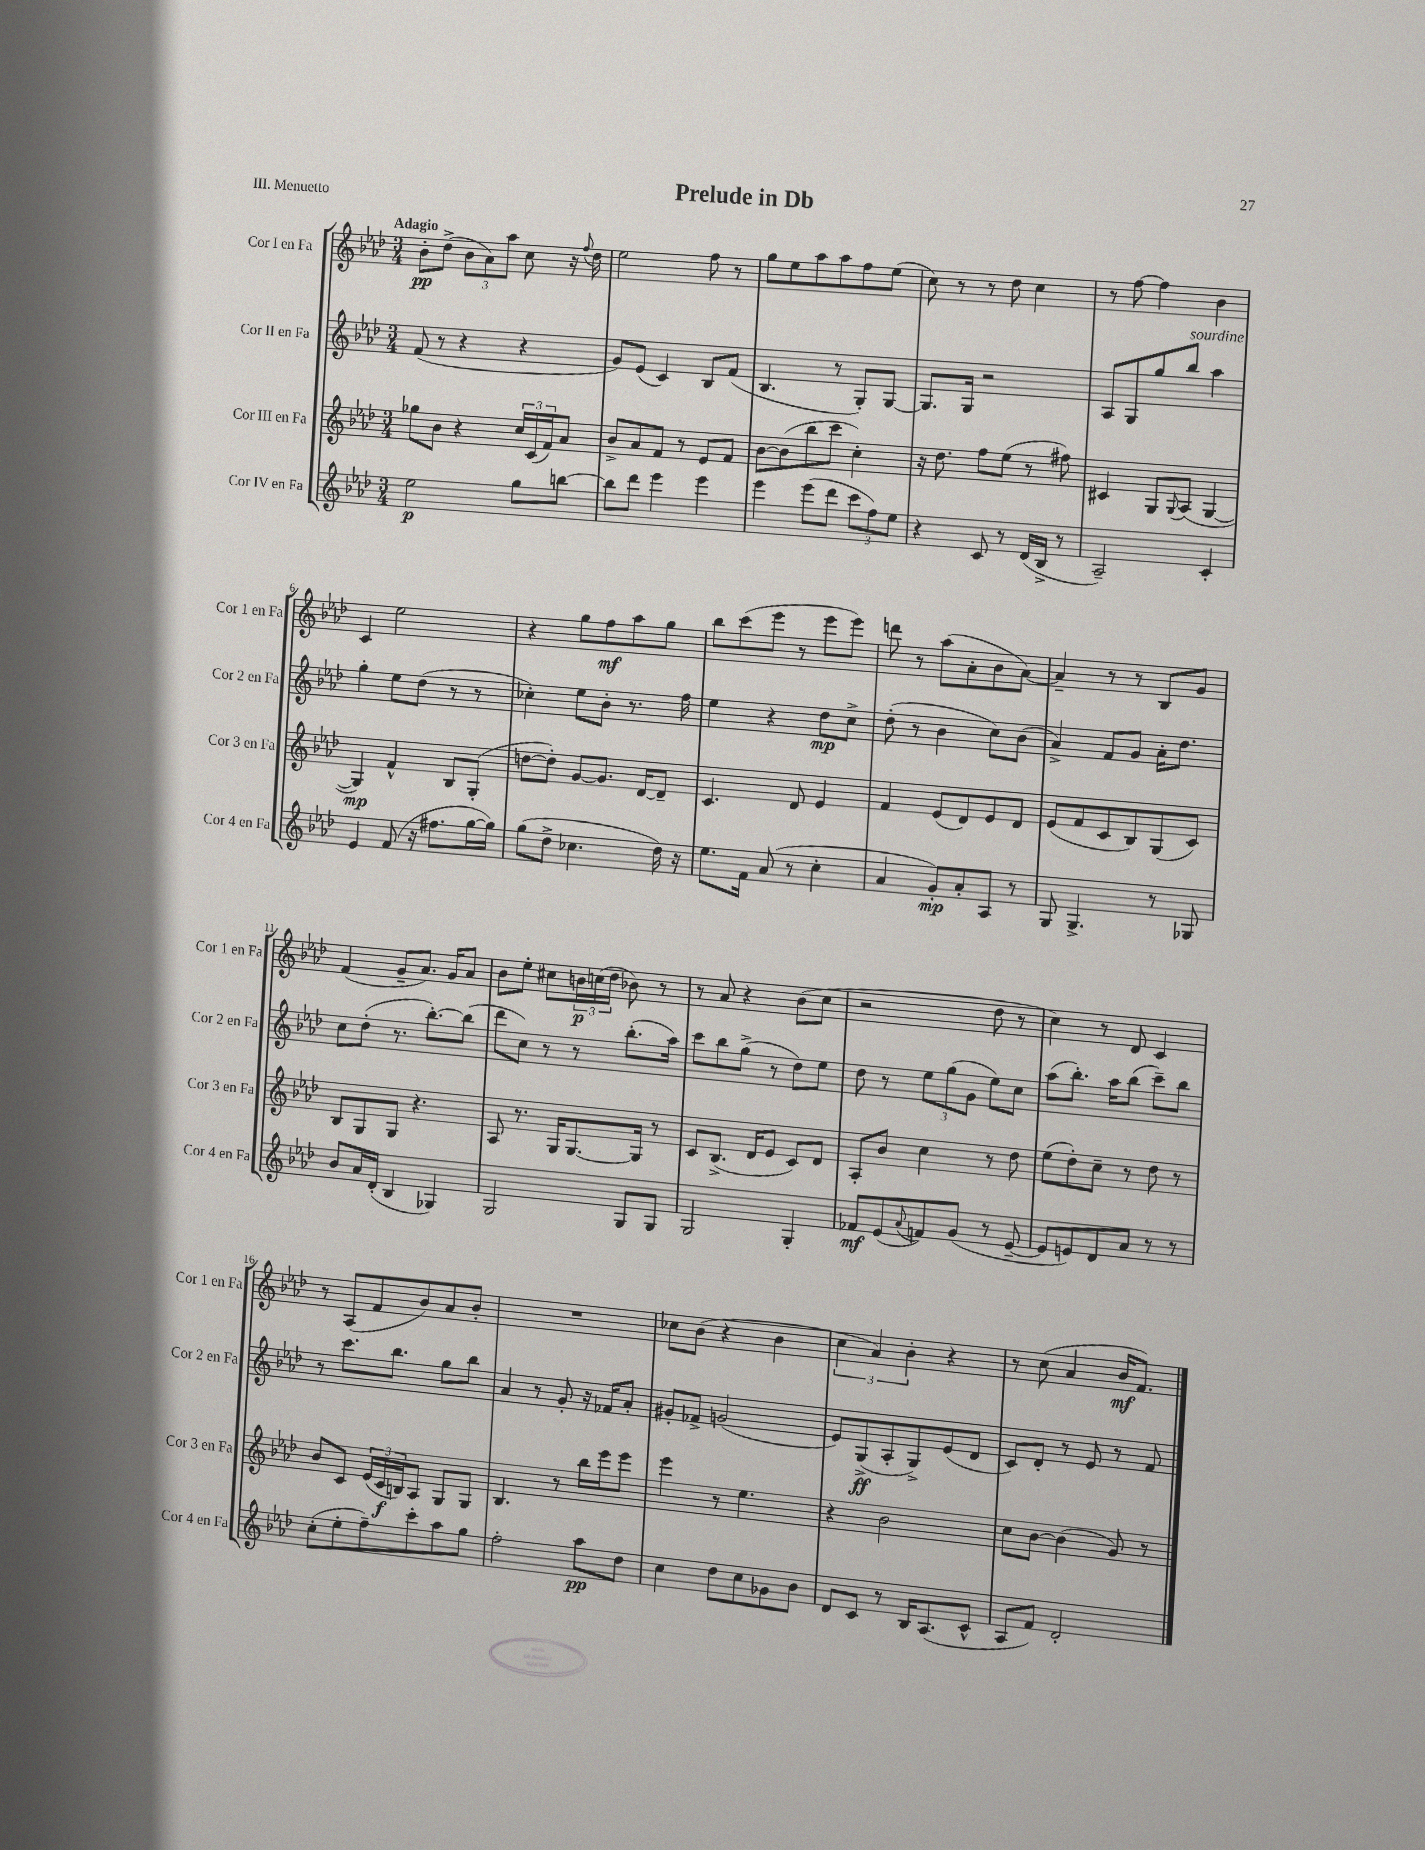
\header { title = "Prelude in Db" piece = "III. Menuetto" }
<<
\new StaffGroup <<
\new Staff = "s0" \with { instrumentName = "Cor I en Fa" shortInstrumentName = "Cor 1 en Fa" } {
    \clef treble \key aes \major \numericTimeSignature \time 3/4 \tempo "Adagio"
    bes'8-.\pp des''8->( \tuplet 3/2 { bes'8 aes'8) aes''8 } c''8 r16 \appoggiatura { f''8 } des''16 |
    ees''2 f''8 r8 |
    g''8 ees''8 aes''8 aes''8 f''8 ees''8( |
    c''8) r8 r8 des''8 c''4 |
    r8 f''8~ f''4 bes'4 |
    c'4 ees''2 |
    r4 g''8 f''8\mf aes''8 g''8 |
    bes''8 c'''8( ees'''8 r8 ees'''8 ees'''8) |
    d'''8 r8 aes''8( aes'8-. bes'8 aes'8~) |
    aes'4-- r8 r8 bes8 g'8 |
    f'4( g'8-- aes'8.) g'16 aes'8 |
    bes'8 ees''8-. cis''8 \tuplet 3/2 { b'16\p c''16( des''16 } bes'8) r8 |
    r8 aes'8 r4 bes'8( c''8 |
    r2 des''8 r8 |
    c''4) r8 des'8 c'4 |
    r8 aes8( f'8 bes'8) aes'8 bes'8-. |
    R2. |
    ces''8 bes'8( r4 bes'4 |
    \tuplet 3/2 { c''4 aes'4) bes'4-. } r4 |
    r8 c''8( aes'4 bes'16\mf f'8.) \bar "|." |
}
\new Staff = "s1" \with { instrumentName = "Cor II en Fa" shortInstrumentName = "Cor 2 en Fa" } {
    \clef treble \key aes \major \numericTimeSignature \time 3/4
    f'8( r8 r4 r4 |
    g'8) ees'8( c'4) bes8 f'8( |
    bes4. r8 g8-.) g8~ |
    g8. g16 r2 |
    aes8 g8 g''8 bes''8^\markup { \italic "sourdine" } aes''4 |
    g''4-. ees''8 des''8( r8 r8 |
    ces''4-.) ees''8 bes'8-. r8. f''16 |
    ees''4 r4 des''8\mp c''8-> |
    des''8-.( r8 bes'4 c''8) bes'8( |
    aes'4->) f'8 g'8 aes'16-. des''8. |
    c''8 des''8-.( r8. bes''8.~-.) bes''8( |
    des'''8 c''8) r8 r8 bes''8.-.( aes''16) |
    c'''8 bes''8 g''8->( r8 des''8) ees''8 |
    des''8 r8 \tuplet 3/2 { ees''8 g''8( g'8 } ees''8) c''8 |
    aes''8( bes''8.-.) aes''16 bes''8( c'''8--) bes''8 |
    r8 c'''8. bes''8. g''8 bes''8 |
    aes'4 r8 g'8-. r16 fes'16 aes'8-. |
    gis'8-. fes'8-> g'2( |
    ees'8) g8->\ff( aes8-. g8->) ees'8( des'8 |
    c'8) des'8-. r8 ees'8 r8 f'8 \bar "|." |
}
\new Staff = "s2" \with { instrumentName = "Cor III en Fa" shortInstrumentName = "Cor 3 en Fa" } {
    \clef treble \key aes \major \numericTimeSignature \time 3/4
    ges''8 bes'8 r4 \tuplet 3/2 { c''16 c'16( f'16) } aes'8 |
    bes'8-> aes'8 f'8 r8 ees'8 f'8 |
    bes'8~ bes'8( bes''8 c'''8 c''4-.) |
    r16 des''8. f''8 ees''8( r8 fis''8) |
    cis'4 g8 \appoggiatura { g8 } aes8( g4~ |
    g4\mp) f'4-^ bes8 g8-.( |
    d''8~ d''8-.) g'8~ g'8. des'16~ des'8-- |
    c'4. des'8 ees'4 |
    f'4 ees'8( des'8) ees'8 des'8 |
    ees'8( f'8 c'8 bes8) g8( c'8) |
    bes8 g8 g8 r4. |
    aes8 r8. g16 g8.~ g16 r8 |
    c'8 bes8.->( des'16 ees'8 c'8) des'8 |
    aes8-. bes'8 c''4 r8 des''8 |
    ees''8( des''8-.) c''8-- r8 des''8 r8 |
    bes'8 c'8 \tuplet 3/2 { ees'16( c'16\f b16) } aes8 g8 g8 |
    bes4. r8 bes''16 ees'''16 ees'''8 |
    ees'''4 r8 ees''4. |
    r4 bes'2 |
    c''8 bes'8~ bes'4( g'8) r8 \bar "|." |
}
\new Staff = "s3" \with { instrumentName = "Cor IV en Fa" shortInstrumentName = "Cor 4 en Fa" } {
    \clef treble \key aes \major \numericTimeSignature \time 3/4
    ees''2\p g''8 b''8~ |
    b''8 des'''8 ees'''4 ees'''4 |
    ees'''4 ees'''8( des'''8 \tuplet 3/2 { c'''8 f''8) ees''8 } |
    r4 c'8 r8 des'16( bes16-> r8 |
    aes2--) c'4-. |
    ees'4 f'8( r16 fis''8. g''16~ g''16) |
    g''8( des''8-> ces''4. des''16) r16 |
    ees''8. f'16 aes'8( r8 c''4-. |
    aes'4 g'8-.\mp) aes'8-. aes8 r8 |
    g8 g4.-> r8 ges8 |
    bes'8 aes'16 des'16-.( bes4 ges4) |
    g2 g8 g8 |
    g2 g4-. |
    fes'8\mf ees'8( \appoggiatura { aes'8 } f'8) g'8( r8 ees'8~-- |
    ees'8 e'8) des'8 aes'8 r8 r8 |
    c''8-.( ees''8-. f''8--) c'''8-. aes''8 g''8 |
    f''2-. aes''8\pp des''8 |
    c''4 des''8 c''8 ges'8 bes'8 |
    des'8 c'8 r8 bes16 aes8.( c'8-^ |
    aes8 f'8) des'2-. \bar "|." |
}
>>
>>
